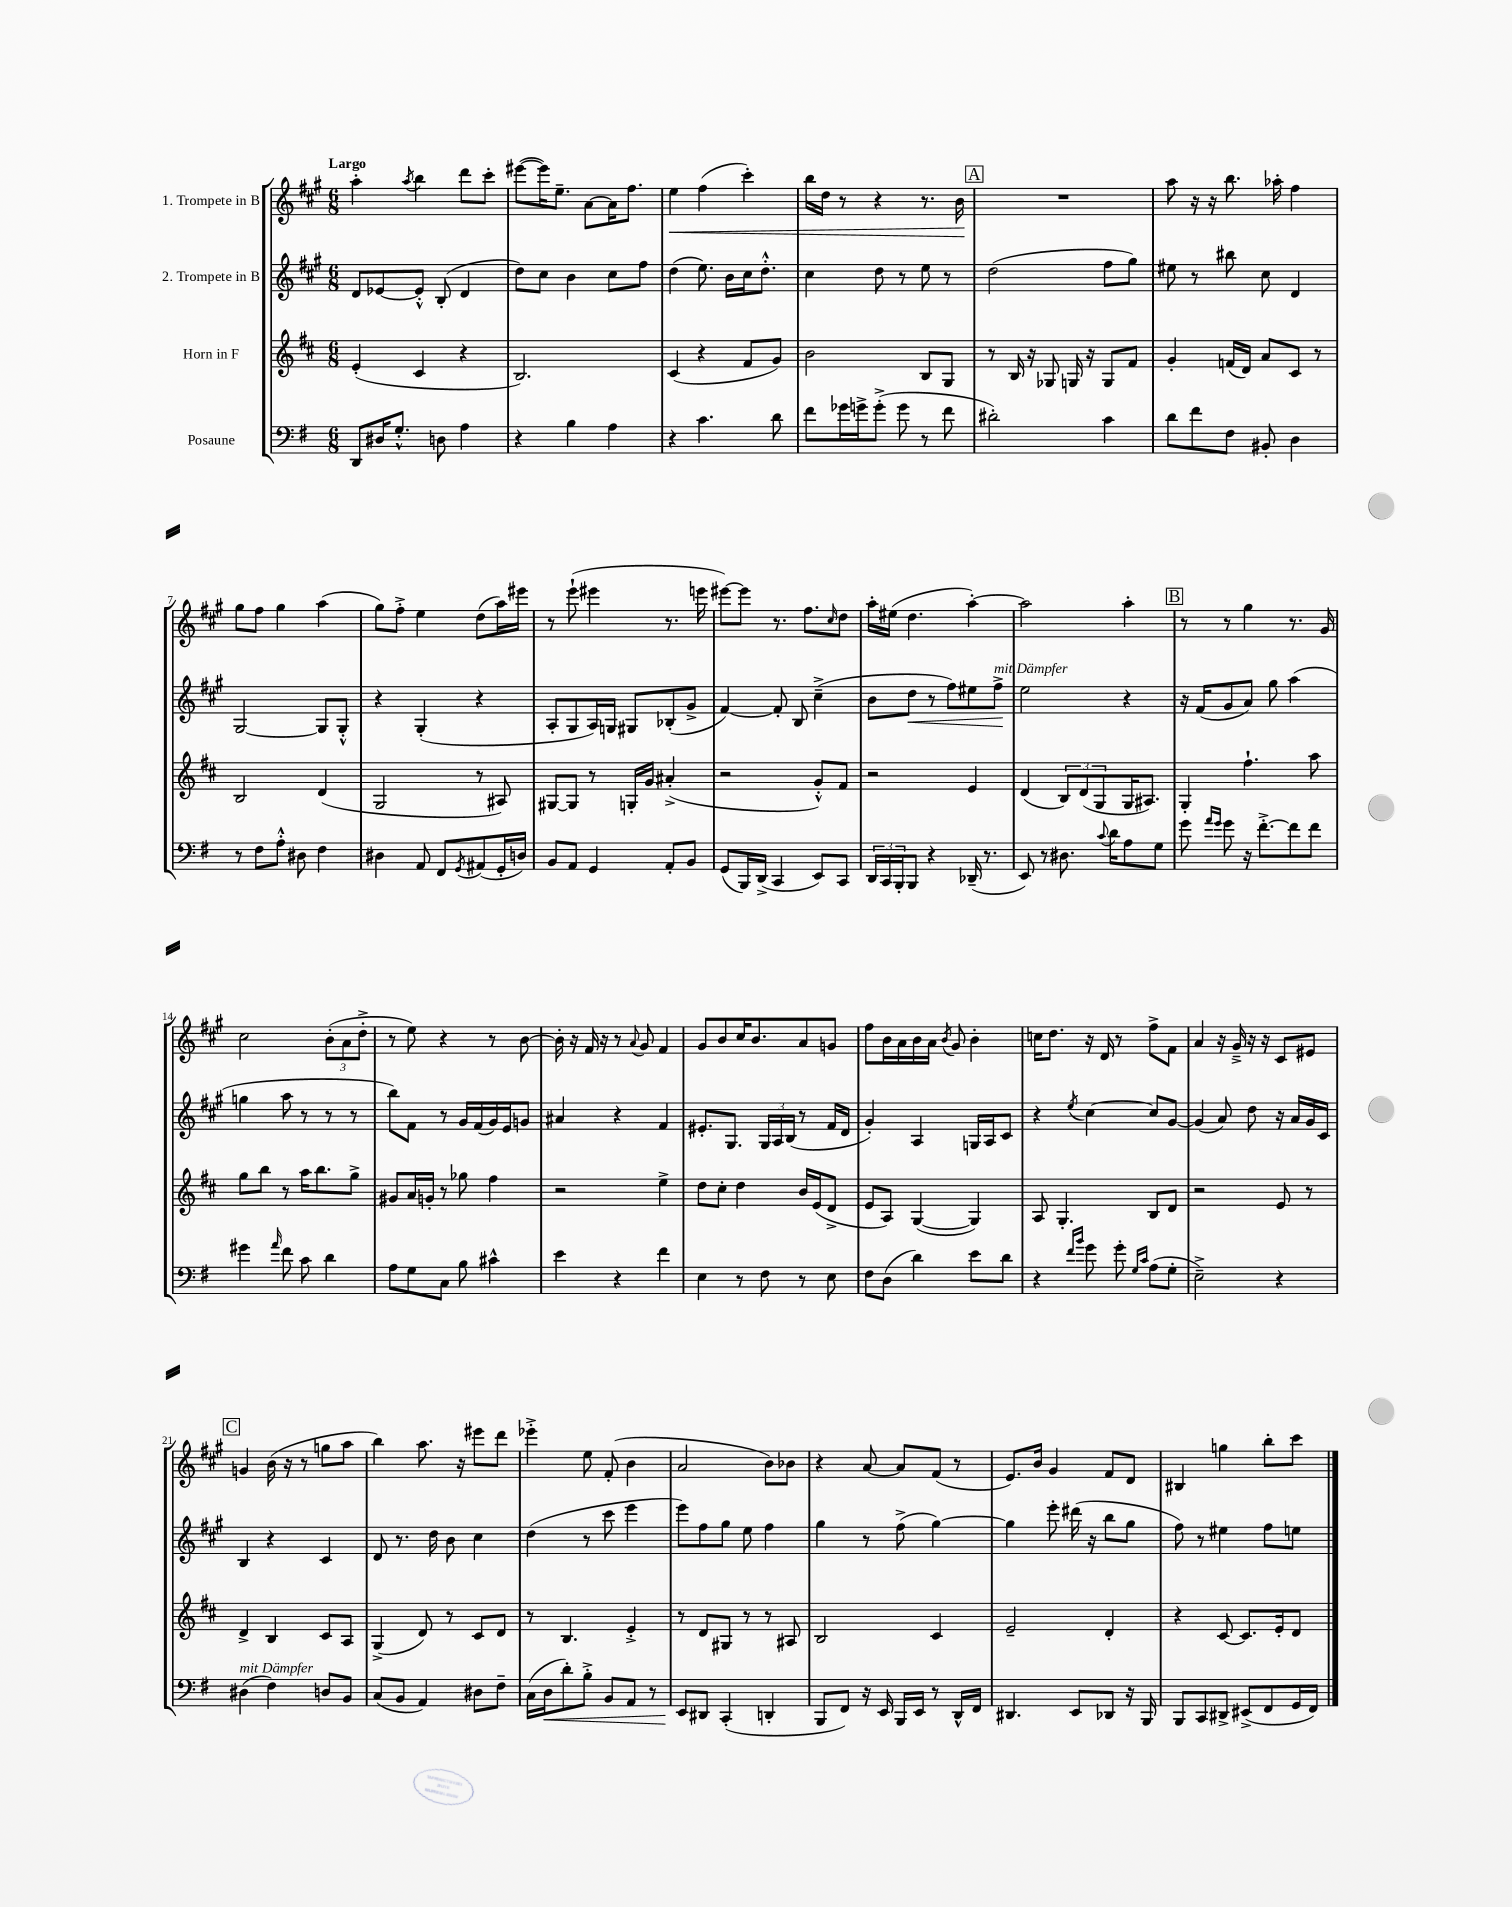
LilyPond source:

<<
\new StaffGroup <<
\new Staff = "s0" \with { instrumentName = "1. Trompete in B" } {
    \clef treble \key a \major \numericTimeSignature \time 6/8 \tempo "Largo"
    a''4-. \acciaccatura { a''8 } b''4 d'''8 cis'''8-. |
    eis'''8~( eis'''16) e''8.-- a'8~ a'16 fis''8. |
    e''4\< fis''4( cis'''4-.) |
    b''16 d''16 r8 r4 r8. b'16\! |
    \mark \markup { \box "A" } R2. |
    a''8 r16 r16 b''8. aes''16-. fis''4 |
    gis''8 fis''8 gis''4 a''4( |
    gis''8) fis''8-.-> e''4 d''8( a''16) eis'''16 |
    r8 e'''8-!( eis'''4 r8. e'''16 |
    eis'''8~) eis'''8 r8. fis''8. \grace { cis''16 } d''8 |
    a''16-. eis''16( d''4. a''4~-.) |
    a''2 a''4-. |
    \mark \markup { \box "B" } r8 r8 gis''4 r8. gis'16 |
    cis''2 \tuplet 3/2 { b'8-.( a'8 d''8-.-> } |
    r8 e''8) r4 r8 b'8~ |
    b'16-. r16 fis'16 r16 r8 \appoggiatura { a'8 } gis'8 fis'4 |
    gis'8 b'8 cis''16 b'8. a'8 g'8 |
    fis''8 b'16 a'16 b'16 a'16 \acciaccatura { b'8 } gis'8 b'4-. |
    c''16 d''8. r16 d'16 r8 fis''8-> fis'8 |
    a'4 r16 gis'16---> r16 r16 cis'8 eis'8 |
    \mark \markup { \box "C" } g'4 b'16( r16 r8 g''8 a''8 |
    b''4) a''8. r16 eis'''8 d'''8 |
    ees'''4-.-> e''8 fis'8-.( b'4 |
    a'2 b'8) bes'8 |
    r4 a'8~ a'8 fis'8( r8 |
    e'8.) b'16 gis'4 fis'8 d'8 |
    bis4 g''4 b''8-. cis'''8 \bar "|." |
}
\new Staff = "s1" \with { instrumentName = "2. Trompete in B" } {
    \clef treble \key a \major \numericTimeSignature \time 6/8
    d'8 ees'8~ ees'8-.-^ b8-.( d'4 |
    d''8) cis''8 b'4 cis''8 fis''8 |
    d''4( e''8.) b'16 cis''16 d''8.-.-^ |
    cis''4 d''8 r8 e''8 r8 |
    \mark \markup { \box "A" } d''2( fis''8 gis''8) |
    eis''8 r8 bis''8 cis''8 d'4 |
    gis2~ gis8 gis8-.-^ |
    r4 gis4-.( r4 |
    a8-. gis8 a16) g16 gis8 bes8-.( gis'8-> |
    fis'4~) fis'8-. b8 cis''4--->( |
    b'8 d''8\< r8 fis''8) eis''8 fis''8->\!^\markup { \italic "mit Dämpfer" } |
    e''2 r4 |
    \mark \markup { \box "B" } r16 fis'16( gis'8 a'8) gis''8 a''4( |
    g''4 a''8 r8 r8 r8 |
    b''8) fis'8 r8 gis'16 fis'16( gis'16) e'16 g'8 |
    ais'4 r4 fis'4 |
    eis'8.-. gis8. \tuplet 3/2 { gis16 a16 b16( } r8 fis'16 d'16 |
    gis'4-.) a4 g16 a16 cis'8 |
    r4 \acciaccatura { e''8 } cis''4~ cis''8 gis'8~ |
    gis'4( a'8) d''8 r16 a'16 gis'16 cis'16 |
    \mark \markup { \box "C" } b4 r4 cis'4 |
    d'8 r8. d''16 b'8 cis''4 |
    d''4( r8 cis'''8 e'''4 |
    e'''8) fis''8 gis''8 e''8 fis''4 |
    gis''4 r8 fis''8->( gis''4~) |
    gis''4 e'''8-. dis'''16( r16 b''8 gis''8 |
    fis''8) r8 eis''4 fis''8 e''8 \bar "|." |
}
\new Staff = "s2" \with { instrumentName = "Horn in F" } {
    \clef treble \key d \major \numericTimeSignature \time 6/8
    e'4-.( cis'4 r4 |
    b2.) |
    cis'4( r4 fis'8 g'8) |
    b'2 b8 g8 |
    \mark \markup { \box "A" } r8 b16 r16 ges8 g16 r16 g8 fis'8 |
    g'4-. f'16( d'16) a'8 cis'8 r8 |
    b2 d'4( |
    g2 r8 ais8) |
    gis8~ gis8 r8 g16-. g'16 ais'4-.->( |
    r2 g'8-.-^) fis'8 |
    r2 e'4 |
    d'4( \tuplet 3/2 { b8) d'8( g8 } g16 ais8.) |
    \mark \markup { \box "B" } g4-. fis''4.-! a''8 |
    g''8 b''8 r8 a''16 b''8. g''8-> |
    gis'8 a'16 g'16-. r8 ges''8 fis''4 |
    r2 e''4-> |
    d''8 cis''8-. d''4 b'16 e'16( d'8-> |
    e'8 a8) g4~( g4) |
    a8 g4.-. b8 d'8 |
    r2 e'8 r8 |
    \mark \markup { \box "C" } d'4-> b4 cis'8 a8 |
    g4->( d'8) r8 cis'8 d'8 |
    r8 b4. e'4-.-> |
    r8 d'8 gis8 r8 r8 ais8 |
    b2 cis'4 |
    e'2-- d'4-. |
    r4 cis'8~ cis'8. e'16-. d'8 \bar "|." |
}
\new Staff = "s3" \with { instrumentName = "Posaune" } {
    \clef bass \key g \major \numericTimeSignature \time 6/8
    d,8 dis16 g8.-.-^ d8 a4 |
    r4 b4 a4 |
    r4 c'4. d'8 |
    fis'8 ges'16 g'16-> g'8-.->( g'8 r8 fis'8 |
    \mark \markup { \box "A" } dis'2-.) c'4 |
    d'8 fis'8 fis8 bis,8-. d4 |
    r8 fis8 a8-.-^ dis8 fis4 |
    dis4 a,8 fis,8 \acciaccatura { g,8 } ais,8( g,16-. d16) |
    b,8 a,8 g,4 a,8-. b,8 |
    g,8( b,,16) d,16->( c,4 e,8) c,8 |
    \tuplet 3/2 { d,16 c,16 b,,16-. } b,,8 r4 des,16--( r8. |
    e,8) r8 dis8. \appoggiatura { c'8 } d'16 a8 g8 |
    \mark \markup { \box "B" } g'8 \grace { a'16 g'16 } g'8 r16 fis'8.~-.-> fis'8 fis'8 |
    gis'4 \grace { a'16 } fis'8 c'8 d'4 |
    a8 g8 c8 b8 cis'4-^ |
    e'4 r4 fis'4 |
    e4 r8 fis8 r8 e8 |
    fis8 d8( d'4) e'8 d'8 |
    r4 \grace { fis'16 b'16 } g'8 g'8-. \grace { g16 c'16 } a8( g8-. |
    e2--->) r4 |
    \mark \markup { \box "C" } dis4^\markup { \italic "mit Dämpfer" }( fis4) d8 b,8 |
    c8( b,8 a,4) dis8 fis8-- |
    c16( d16\< d'8-.) b8-.-> b,8 a,8 r8 |
    e,8\! dis,8 c,4-.( d,4-. |
    b,,8 fis,8) r16 e,16 b,,16 e,16 r8 d,16-^ fis,16 |
    dis,4. e,8 des,8 r16 b,,16 |
    b,,8 c,8 dis,8-> eis,8->( fis,8 g,16 fis,16) \bar "|." |
}
>>
>>
